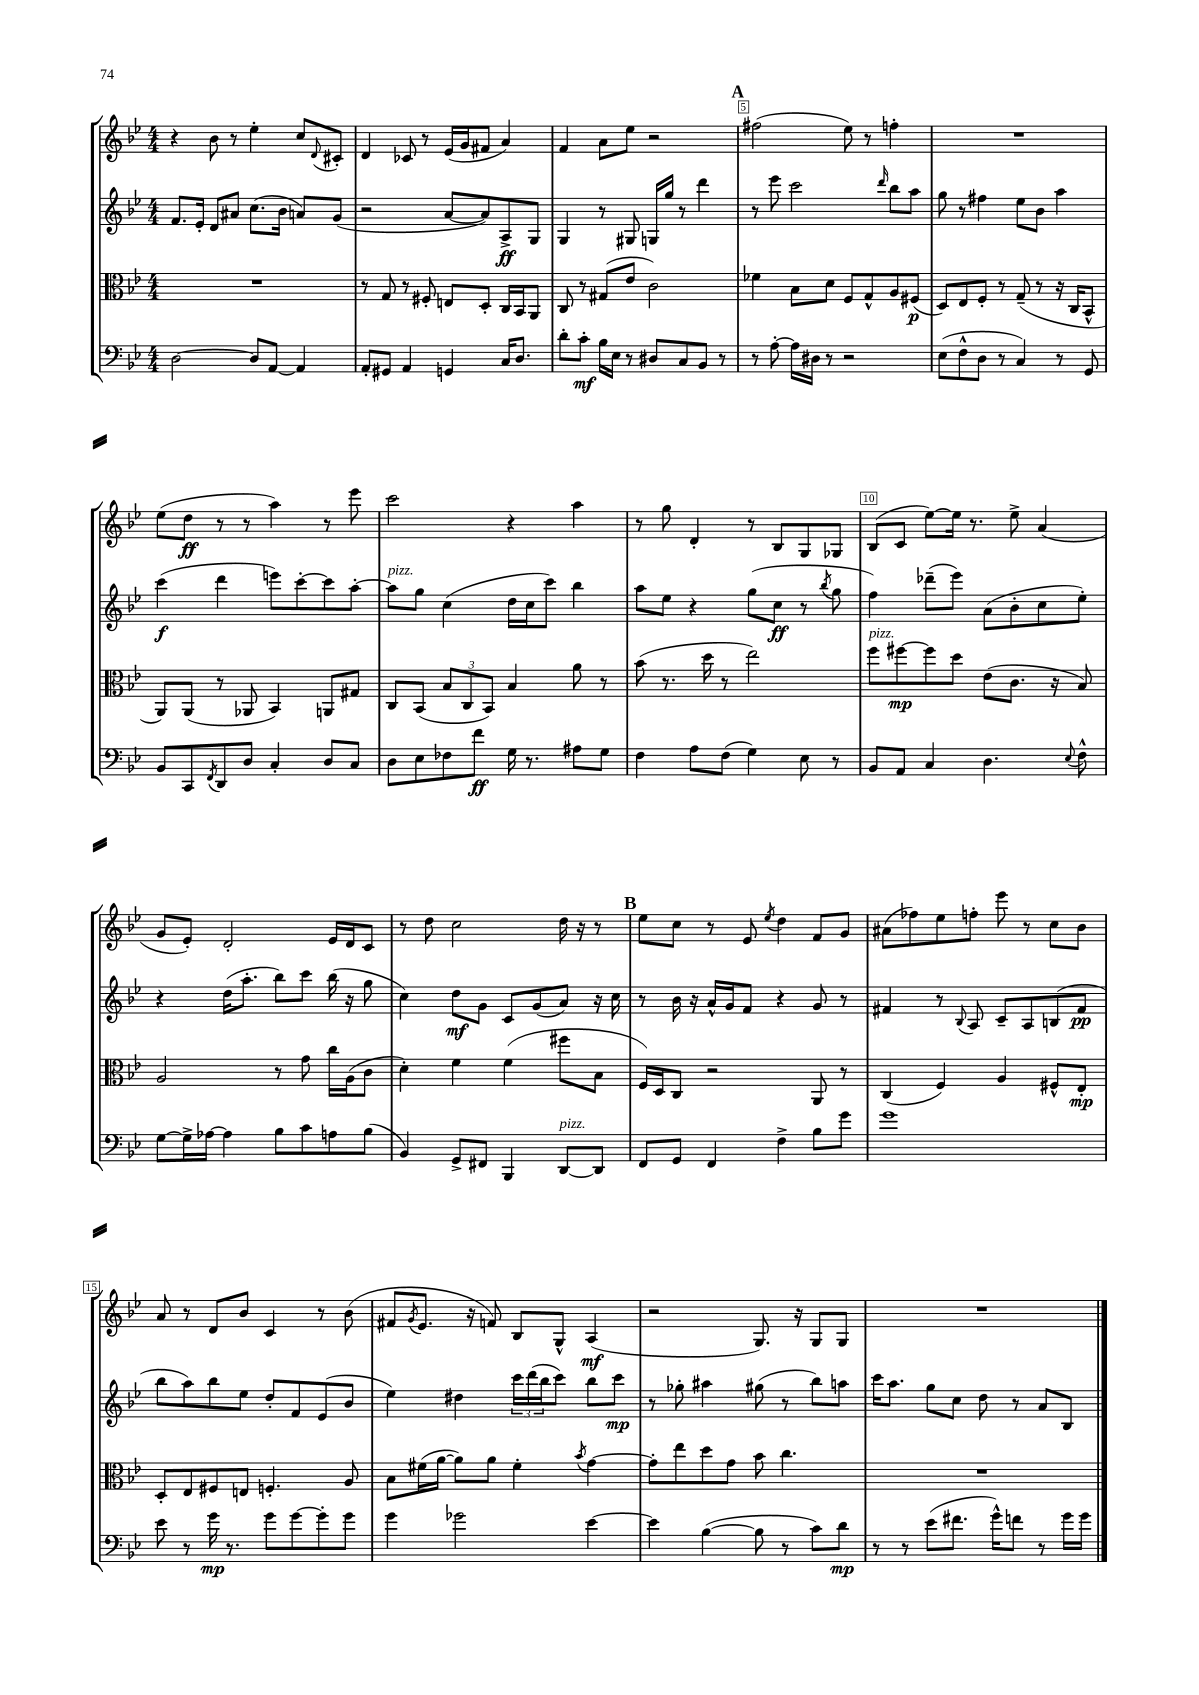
<<
\new StaffGroup <<
\new Staff = "s0" {
    \clef treble \key bes \major \numericTimeSignature \time 4/4
    r4 bes'8 r8 ees''4-. c''8 \appoggiatura { d'8 } cis'8-. |
    d'4 ces'8 r8 ees'16( g'16 fis'8 a'4) |
    f'4 a'8 ees''8 r2 |
    \mark \markup { \bold "A" } fis''2( ees''8) r8 f''4-. |
    R1 |
    ees''8( d''8\ff r8 r8 a''4) r8 ees'''8 |
    c'''2 r4 a''4 |
    r8 g''8 d'4-. r8 bes8 g8 ges8 |
    bes8( c'8 ees''8~) ees''16 r8. ees''8-> a'4( |
    g'8 ees'8-.) d'2-. ees'16 d'16 c'8 |
    r8 d''8 c''2 d''16 r16 r8 |
    \mark \markup { \bold "B" } ees''8 c''8 r8 ees'8 \acciaccatura { ees''8 } d''4 f'8 g'8 |
    ais'8( fes''8) ees''8 f''8-. ees'''8 r8 c''8 bes'8 |
    a'8 r8 d'8 bes'8 c'4 r8 bes'8( |
    fis'8 \acciaccatura { g'8 } ees'8. r16 f'8) bes8 g8-^ a4\mf( |
    r2 g8.) r16 g8 g8 |
    R1 \bar "|." |
}
\new Staff = "s1" {
    \clef treble \key bes \major \numericTimeSignature \time 4/4
    f'8. ees'16-. d'8 ais'8 c''8.( bes'16 a'8) g'8( |
    r2 a'8~ a'8) a8->\ff g8 |
    g4 r8 gis8 g16 g''16 r8 d'''4 |
    \mark \markup { \bold "A" } r8 ees'''8 c'''2 \grace { d'''16 } bes''8 a''8 |
    g''8 r8 fis''4 ees''8 bes'8 a''4 |
    c'''4\f( d'''4 e'''8) c'''8~-. c'''8 a''8~-. |
    a''8^\markup { \italic "pizz." } g''8 c''4( d''16 c''16 c'''8) bes''4 |
    a''8 ees''8 r4 g''8( c''8\ff r8 \acciaccatura { bes''8 } g''8 |
    f''4) des'''8--( ees'''8) a'8( bes'8-. c''8 ees''8-.) |
    r4 d''16( a''8.-. bes''8) c'''8 bes''16( r16 g''8 |
    c''4) d''8\mf g'8 c'8 g'8( a'8) r16 c''16 |
    \mark \markup { \bold "B" } r8 bes'16 r16 a'16-^ g'16 f'8 r4 g'8 r8 |
    fis'4 r8 \appoggiatura { bes8 } a8 c'8-- a8 b8( fis'8\pp |
    bes''8 a''8) bes''8 ees''8 d''8-. f'8 ees'8( bes'8 |
    ees''4) dis''4 \tuplet 3/2 { c'''16 d'''16( bes''16 } c'''8) bes''8 c'''8\mp |
    r8 ges''8-. ais''4 gis''8( r8 bes''8) a''8 |
    c'''16 a''8. g''8 c''8 d''8 r8 a'8 bes8 \bar "|." |
}
\new Staff = "s2" {
    \clef alto \key bes \major \numericTimeSignature \time 4/4
    R1 |
    r8 g8 r8 fis8-. e8 d8-. c16 bes,16 a,8 |
    c8 r8 gis8( ees'8 c'2) |
    \mark \markup { \bold "A" } fes'4 bes8 d'8 f8 g8-^ a8 fis8\p( |
    d8) ees8 f8-. r8 g8--( r8 r16 c16 bes,8-^ |
    a,8) a,8( r8 aes,8 bes,4) a,8 gis8 |
    c8 bes,8( \tuplet 3/2 { bes8 c8 bes,8) } bes4 a'8 r8 |
    bes'8( r8. d''16 r8 ees''2) |
    f''8^\markup { \italic "pizz." } fis''8~\mp fis''8 d''8 ees'8( c'8. r16 bes8) |
    a2 r8 g'8 c''16 a16( c'8 |
    d'4-.) f'4 f'4( fis''8 bes8 |
    \mark \markup { \bold "B" } f16) d16 c8 r2 a,8 r8 |
    c4( f4) a4 fis8-^ ees8-.\mp |
    d8-. ees8 fis8 e8 f4.-. a8 |
    bes8 fis'16( a'16~ a'8) a'8 fis'4-. \acciaccatura { bes'8 } g'4~ |
    g'8-. ees''8 d''8 g'8 bes'8 c''4. |
    R1 \bar "|." |
}
\new Staff = "s3" {
    \clef bass \key bes \major \numericTimeSignature \time 4/4
    d2~ d8 a,8~ a,4 |
    a,8-. gis,8 a,4 g,4 c16 d8. |
    d'8-. c'8-.\mf bes16 ees16 r8 dis8 c8 bes,8 r8 |
    \mark \markup { \bold "A" } r8 a8~-. a16 dis16 r8 r2 |
    ees8( f8-^ d8 r8 c4) r8 g,8 |
    bes,8 c,8 \acciaccatura { f,8 } d,8 d8 c4-. d8 c8 |
    d8 ees8 fes8 f'8\ff g16 r8. ais8 g8 |
    f4 a8 f8( g4) ees8 r8 |
    bes,8 a,8 c4 d4. \appoggiatura { ees8 } f8-^ |
    g8~ g16-> aes16~ aes4 bes8 c'8 a8 bes8( |
    bes,4) g,8-> fis,8 bes,,4 d,8~^\markup { \italic "pizz." } d,8 |
    \mark \markup { \bold "B" } f,8 g,8 f,4 f4-> bes8 g'8 |
    g'1 |
    ees'8 r8 g'16\mp r8. g'8 g'8~ g'8-. g'8 |
    g'4 ges'2 ees'4~ |
    ees'4 bes4~( bes8 r8 c'8) d'8\mp |
    r8 r8 ees'8( fis'8. g'16-^) f'8 r8 g'16 g'16 \bar "|." |
}
>>
>>
\layout { \context { \Score currentBarNumber = #2 \override BarNumber.break-visibility = ##(#f #t #t) barNumberVisibility = #(every-nth-bar-number-visible 5) \override BarNumber.stencil = #(make-stencil-boxer 0.1 0.3 ly:text-interface::print) } }
